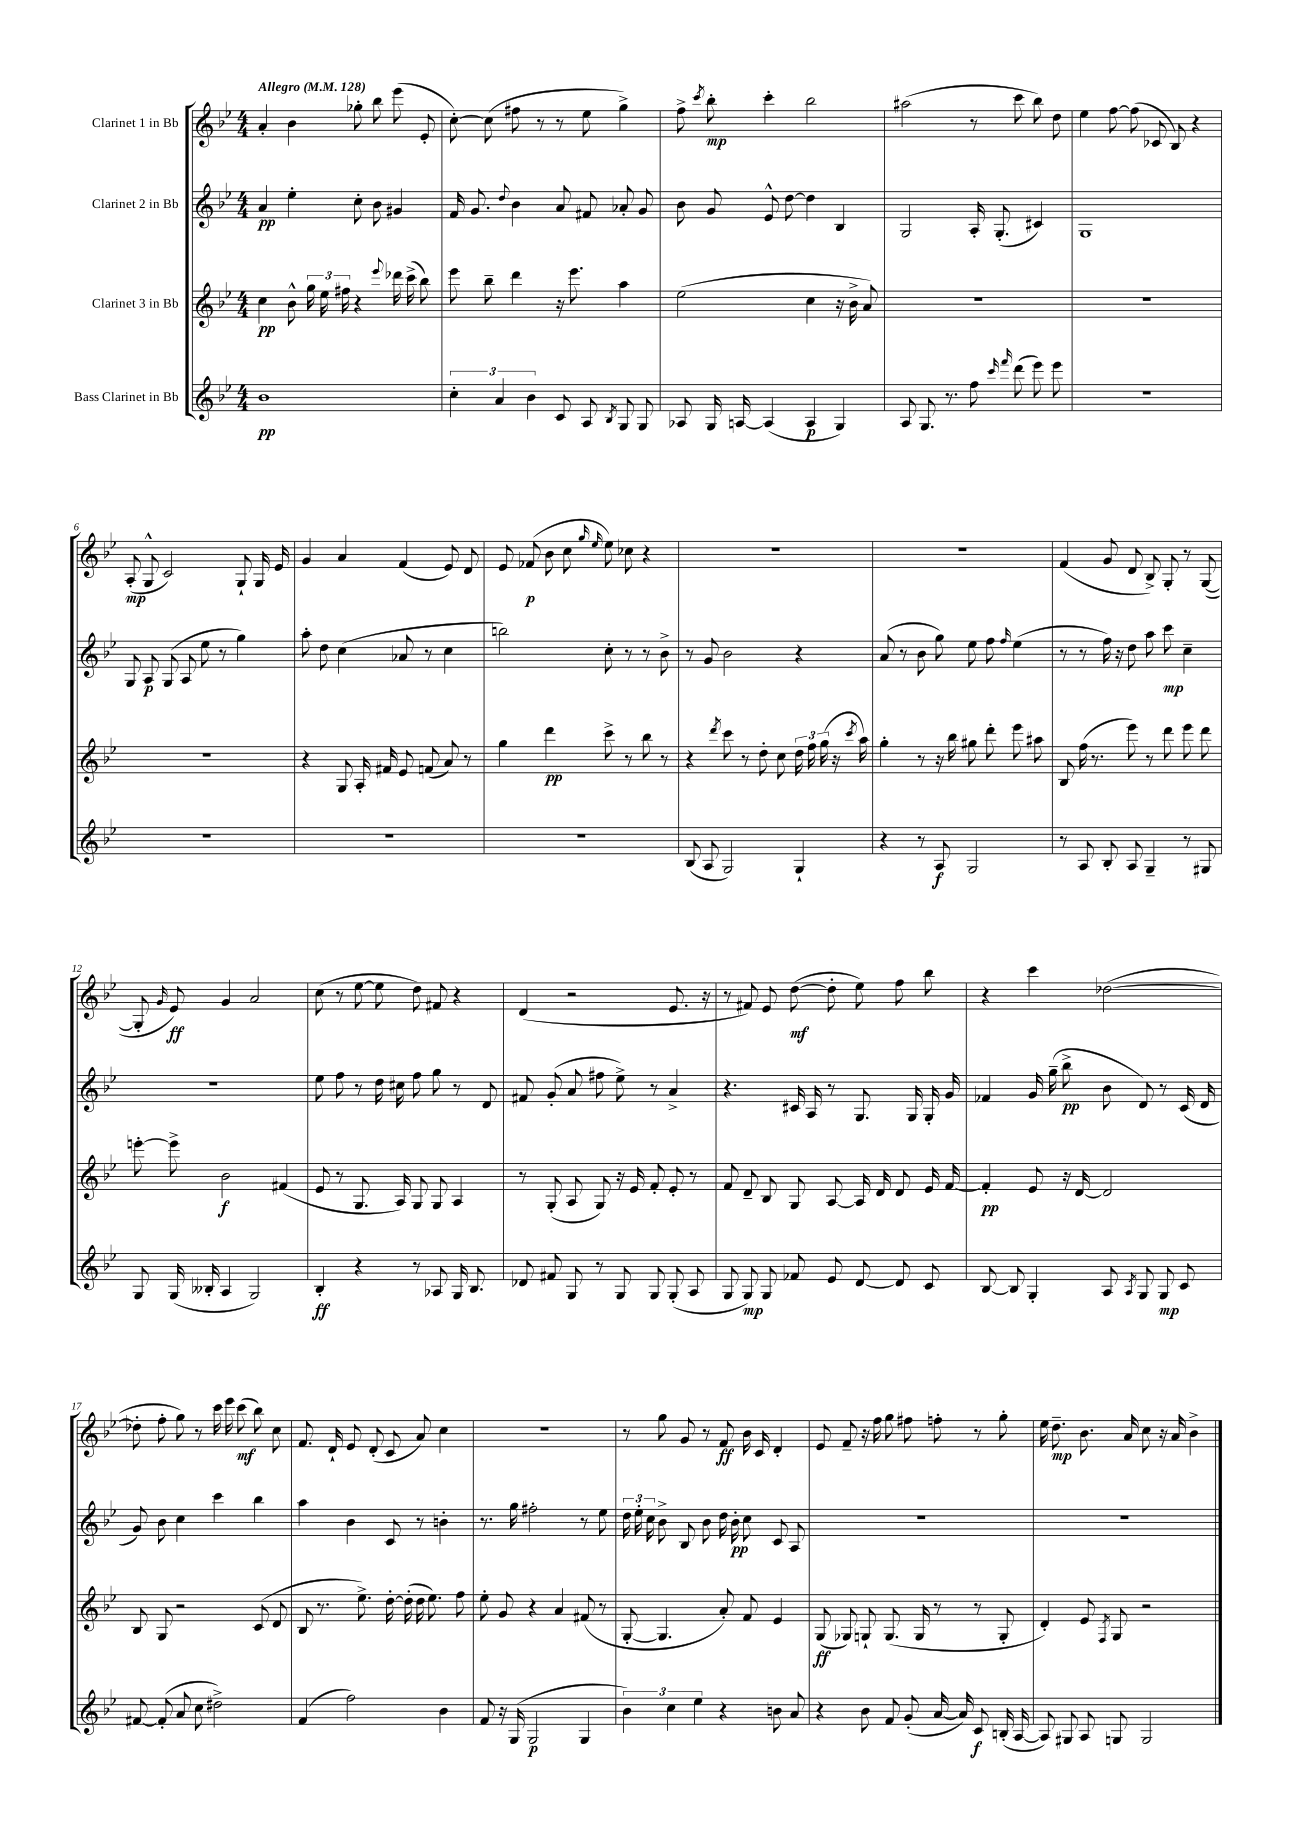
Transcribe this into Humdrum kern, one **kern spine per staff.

**kern	**dynam	**kern	**dynam	**kern	**dynam	**kern	**dynam
*part4	*part4	*part3	*part3	*part2	*part2	*part1	*part1
*staff4	*staff4	*staff3	*staff3	*staff2	*staff2	*staff1	*staff1
*I"Bass Clarinet in Bb	*	*I"Clarinet 3 in Bb	*	*I"Clarinet 2 in Bb	*	*I"Clarinet 1 in Bb	*
*clefG2	*	*clefG2	*	*clefG2	*	*clefG2	*
*k[b-e-]	*	*k[b-e-]	*	*k[b-e-]	*	*k[b-e-]	*
*M4/4	*	*M4/4	*	*M4/4	*	*M4/4	*
*MM128	*	*MM128	*	*MM128	*	*MM128	*
=1	=1	=1	=1	=1	=1	=1	=1
!	!	!	!	!	!	!LO:TX:a:B:t=Allegro	!
1b-	pp	4cc\	pp	4a/	pp	4a'/	.
.	.	8b-^^\	.	4ee-'\	.	4b-\	.
.	.	24gg\	.	.	.	.	.
.	.	24ee-\	.	.	.	.	.
.	.	24ff#X\	.	.	.	.	.
.	.	4r	.	8cc'\	.	8gg-X'\	.
.	.	.	.	8b-\	.	8bb-\	.
.	.	8qqeee-/	.	.	.	.	.
.	.	16ddd-X\	.	4g#X/	.	(8eee-\	.
.	.	(16ccc^\	.	.	.	.	.
.	.	8bb-\)	.	.	.	8e-'/	.
=2	=2	=2	=2	=2	=2	=2	=2
6cc'\	.	8eee-\	.	16f/	.	[8cc'\)	.
.	.	.	.	8.g/	.	.	.
.	.	8bb-~\	.	.	.	(8cc\]	.
6a/	.	.	.	.	.	.	.
.	.	.	.	8qqdd/	.	.	.
.	.	4ddd\	.	4b-\	.	8ff#X\	.
6b-\	.	.	.	.	.	.	.
.	.	.	.	.	.	8r	.
8c/	.	16r	.	8a/	.	8r	.
.	.	8.eee-\	.	.	.	.	.
8A/	.	.	.	8f#X/	.	8ee-\	.
8qB-/	.	.	.	.	.	.	.
8G/	.	4aa\	.	8a-X'/	.	4gg^\)	.
8G/	.	.	.	8g/	.	.	.
=3	=3	=3	=3	=3	=3	=3	=3
8A-X/	.	(2ee-\	.	8b-\	.	8ff^\	.
.	.	.	.	.	.	8qccc/	.
16G/	.	.	.	8g/	.	8bb-'\	mp
[16An/	.	.	.	.	.	.	.
(4A/]	.	.	.	8e-^^/	.	4ccc'\	.
.	.	.	.	[8dd\	.	.	.
4A/	p	4cc\	.	4dd\]	.	2bb-\	.
4G/)	.	16r	.	4B-/	.	.	.
.	.	16b-^\	.	.	.	.	.
.	.	8a/)	.	.	.	.	.
=4	=4	=4	=4	=4	=4	=4	=4
8A/	.	1r	.	2G/	.	(2aa#X\	.
8.G/	.	.	.	.	.	.	.
8.r	.	.	.	.	.	.	.
8ff\	.	.	.	16A'/	.	8r	.
.	.	.	.	(8.G'/	.	.	.
16qqccc/	.	.	.	.	.	.	.
16qqfff/	.	.	.	.	.	.	.
(8ddd\	.	.	.	.	.	8ccc\	.
8eee-\)	.	.	.	4c#X/)	.	8bb-\)	.
8eee-\	.	.	.	.	.	8dd\	.
=5	=5	=5	=5	=5	=5	=5	=5
1r	.	1r	.	1G	.	4ee-\	.
.	.	.	.	.	.	[8ff\	.
.	.	.	.	.	.	(8ff\]	.
.	.	.	.	.	.	8c-X/	.
.	.	.	.	.	.	8B-/)	.
.	.	.	.	.	.	4r	.
!!LO:LB:g=z
=6	=6	=6	=6	=6	=6	=6	=6
1r	.	1r	.	8G/	.	(8A'/	mp
.	.	.	.	8A/	p	8G^^/	.
.	.	.	.	(8G/	.	2c/)	.
.	.	.	.	8A/	.	.	.
.	.	.	.	8ee-\	.	.	.
.	.	.	.	8r	.	.	.
.	.	.	.	4gg\)	.	8G`/	.
.	.	.	.	.	.	16G/	.
.	.	.	.	.	.	16e-/	.
=7	=7	=7	=7	=7	=7	=7	=7
1r	.	4r	.	8aa'\	.	4g/	.
.	.	.	.	8dd\	.	.	.
.	.	8G/	.	(4cc\	.	4a/	.
.	.	16A'/	.	.	.	.	.
.	.	16f#X/	.	.	.	.	.
.	.	8e-/	.	8a-X/	.	(4f/	.
.	.	(8fn/	.	8r	.	.	.
.	.	8a/)	.	4cc\	.	8e-/)	.
.	.	8r	.	.	.	8d/	.
=8	=8	=8	=8	=8	=8	=8	=8
1r	.	4gg\	.	2bbn\)	.	8e-/	.
.	.	.	.	.	.	(8f-X/	p
.	.	4ddd\	pp	.	.	8b-\	.
.	.	.	.	.	.	8cc\	.
.	.	.	.	.	.	16qqgg/	.
.	.	.	.	.	.	16qqee-/	.
.	.	8ccc^\	.	8cc'\	.	8ee-\)	.
.	.	8r	.	8r	.	8cc-X\	.
.	.	8bb-\	.	8r	.	4r	.
.	.	8r	.	8b-^\	.	.	.
=9	=9	=9	=9	=9	=9	=9	=9
(8B-/	.	4r	.	8r	.	1r	.
8A/	.	.	.	8g/	.	.	.
.	.	8qddd/	.	.	.	.	.
2G/)	.	8ccc\	.	2b-\	.	.	.
.	.	8r	.	.	.	.	.
.	.	8dd'\	.	.	.	.	.
.	.	8cc\	.	.	.	.	.
4G`/	.	24dd\	.	4r	.	.	.
.	.	24ff\	.	.	.	.	.
.	.	(24gg\	.	.	.	.	.
.	.	16r	.	.	.	.	.
.	.	8qccc/	.	.	.	.	.
.	.	16aa\)	.	.	.	.	.
=10	=10	=10	=10	=10	=10	=10	=10
4r	.	4gg'\	.	(8a/	.	1r	.
.	.	.	.	8r	.	.	.
8r	.	8r	.	8b-\	.	.	.
8A/	f	16r	.	8gg\)	.	.	.
.	.	16bb-\	.	.	.	.	.
2G/	.	8gg#X\	.	8ee-\	.	.	.
.	.	8ddd'\	.	8ff\	.	.	.
.	.	.	.	16qqff/	.	.	.
.	.	8eee-\	.	(4ee-\	.	.	.
.	.	8aa#X\	.	.	.	.	.
=11	=11	=11	=11	=11	=11	=11	=11
8r	.	8B-/	.	8r	.	(4f/	.
8A/	.	(16ff\	.	8r	.	.	.
.	.	8.r	.	.	.	.	.
8B-'/	.	.	.	16ff\)	.	8g/	.
.	.	.	.	16r	.	.	.
8A/	.	8eee-\)	.	8dd\	.	8d/	.
4G~/	.	8r	.	8aa\	.	8B-^/)	.
.	.	8ddd\	.	8ccc\	mp	8G'/	.
8r	.	8eee-\	.	4cc~\	.	8r	.
8G#X/	.	8ddd\	.	.	.	([8G/	.
!!LO:LB:g=z
=12	=12	=12	=12	=12	=12	=12	=12
8G/	.	[8eeen'\	.	1r	.	8G'/]	.
.	.	.	.	.	.	16qqg/	.
(16G/	.	8eee^\]	.	.	.	8e-/)	ff
16B--X'/	.	.	.	.	.	.	.
4A/	.	2b-\	f	.	.	4g/	.
2G/)	.	.	.	.	.	2a/	.
.	.	(4f#X/	.	.	.	.	.
=13	=13	=13	=13	=13	=13	=13	=13
4B-'/	ff	8e-/	.	8ee-\	.	(8cc\	.
.	.	8r	.	8ff\	.	8r	.
4r	.	8.G/	.	8r	.	[8ee-\	.
.	.	.	.	16dd\	.	8ee-\]	.
.	.	16A/)	.	16cc#X\	.	.	.
8r	.	8G/	.	8ff\	.	8dd\)	.
8A-X/	.	8G/	.	8gg\	.	8f#X/	.
16G/	.	4A/	.	8r	.	4r	.
8.B-/	.	.	.	.	.	.	.
.	.	.	.	8d/	.	.	.
=14	=14	=14	=14	=14	=14	=14	=14
8d-X/	.	8r	.	8f#X/	.	(4d/	.
8f#X/	.	(8G'/	.	(8g'/	.	.	.
8G/	.	8A/	.	8a/	.	2r	.
8r	.	8G/)	.	8ff#X\	.	.	.
8G/	.	16r	.	8ee-^\)	.	.	.
.	.	16e-/	.	.	.	.	.
8G/	.	8f'/	.	8r	.	.	.
(8G'/	.	8e-'/	.	4a^/	.	8.e-/	.
8A/	.	8r	.	.	.	.	.
.	.	.	.	.	.	16r	.
=15	=15	=15	=15	=15	=15	=15	=15
8G/	.	8f/	.	4.r	.	8r	.
8G/)	mp	8d~/	.	.	.	8f#X/)	.
8G/	.	8B-/	.	.	.	8e-/	.
8f-X/	.	8G/	.	16c#X/	.	([8dd\	mf
.	.	.	.	16A/	.	.	.
8e-/	.	[8A/	.	8r	.	8dd'\]	.
[8d/	.	16A/]	.	8.G/	.	8ee-\)	.
.	.	16d/	.	.	.	.	.
8d/]	.	8d/	.	.	.	8ff\	.
.	.	.	.	16G/	.	.	.
8c/	.	16e-/	.	16G'/	.	8bb-\	.
.	.	[16f/	.	16g/	.	.	.
=16	=16	=16	=16	=16	=16	=16	=16
[8B-/	.	4f'/]	pp	4f-X/	.	4r	.
8B-/]	.	.	.	.	.	.	.
4G'/	.	8e-/	.	16g/	.	4ccc\	.
.	.	.	.	(16gg~\	.	.	.
.	.	16r	.	8bb-^\	pp	.	.
.	.	[16d/	.	.	.	.	.
8A/	.	2d/]	.	8b-\	.	([2dd-X\	.
8qA/	.	.	.	.	.	.	.
8G/	.	.	.	8d/)	.	.	.
8G/	mp	.	.	8r	.	.	.
8c/	.	.	.	(16c/	.	.	.
.	.	.	.	16d/	.	.	.
!!LO:LB:g=z
=17	=17	=17	=17	=17	=17	=17	=17
[8f#X/	.	8B-/	.	8g/)	.	8dd-X'\]	.
(8f#'/]	.	8G/	.	8b-\	.	8ff'\	.
8a/	.	2r	.	4cc\	.	8gg\)	.
8cc\	.	.	.	.	.	8r	.
2dd#X^\)	.	.	.	4ccc\	.	16ccc\	.
.	.	.	.	.	.	16eee-\	.
.	.	.	.	.	.	(8ccc\	mf
.	.	(8c/	.	4bb-\	.	8bb-\)	.
.	.	8d/	.	.	.	8cc\	.
=18	=18	=18	=18	=18	=18	=18	=18
(4f/	.	8B-/	.	4aa\	.	8.f/	.
.	.	8.r	.	.	.	.	.
.	.	.	.	.	.	16d`/	.
2ff\)	.	.	.	4b-\	.	8e-/	.
.	.	8.ee-^\)	.	.	.	.	.
.	.	.	.	.	.	(8d'/	.
.	.	[16dd'\	.	8c/	.	8c/	.
.	.	(16dd'\]	.	.	.	.	.
.	.	16dd\	.	8r	.	8a/)	.
.	.	8.ee-\)	.	.	.	.	.
4b-\	.	.	.	4bn'\	.	4cc\	.
.	.	8ff\	.	.	.	.	.
=19	=19	=19	=19	=19	=19	=19	=19
8f/	.	8ee-'\	.	8.r	.	1r	.
16r	.	8g/	.	.	.	.	.
(16G/	.	.	.	16gg\	.	.	.
2G/	p	4r	.	2ff#X'\	.	.	.
.	.	4a/	.	.	.	.	.
4G/	.	(8f#X/	.	8r	.	.	.
.	.	8r	.	8ee-\	.	.	.
=20	=20	=20	=20	=20	=20	=20	=20
6b-\)	.	[8G'/	.	24dd\	.	8r	.
.	.	.	.	24ee-'\	.	.	.
.	.	.	.	24cc\	.	.	.
.	.	4.G/]	.	8b-^\	.	8gg\	.
6cc\	.	.	.	.	.	.	.
.	.	.	.	8B-/	.	8g/	.
6ee-\	.	.	.	.	.	.	.
.	.	.	.	8b-\	.	8r	.
4r	.	8a'/)	.	16dd\	.	8f/	ff
.	.	.	.	16b-'\	pp	.	.
.	.	8f/	.	8cc\	.	16b-\	.
.	.	.	.	.	.	16c/	.
8bn\	.	4e-/	.	8c/	.	4d'/	.
8a/	.	.	.	8A/	.	.	.
=21	=21	=21	=21	=21	=21	=21	=21
4r	.	(8G/	ff	1r	.	8e-/	.
.	.	8G-X/)	.	.	.	8f~/	.
8b-\	.	8Gn`/	.	.	.	16r	.
.	.	.	.	.	.	16ff\	.
8f/	.	(8.G/	.	.	.	8gg\	.
(8g'/	.	.	.	.	.	8ff#X\	.
.	.	16G/	.	.	.	.	.
[16a/	.	8r	.	.	.	8ffn'\	.
16a/])	.	.	.	.	.	.	.
8c/	f	8r	.	.	.	8r	.
(16Bn'/	.	8G'/	.	.	.	8gg'\	.
[16A/	.	.	.	.	.	.	.
=22	=22	=22	=22	=22	=22	=22	=22
8A/])	.	4d'/)	.	1r	.	16ee-\	.
.	.	.	.	.	.	8.dd~\	mp
8G#X/	.	.	.	.	.	.	.
8A/	.	8e-/	.	.	.	8.b-\	.
.	.	8qF/	.	.	.	.	.
8Gn/	.	8G/	.	.	.	.	.
.	.	.	.	.	.	16a/	.
2G/	.	2r	.	.	.	8cc\	.
.	.	.	.	.	.	16r	.
.	.	.	.	.	.	16a/	.
.	.	.	.	.	.	4b-^\	.
==	==	==	==	==	==	==	==
*-	*-	*-	*-	*-	*-	*-	*-
